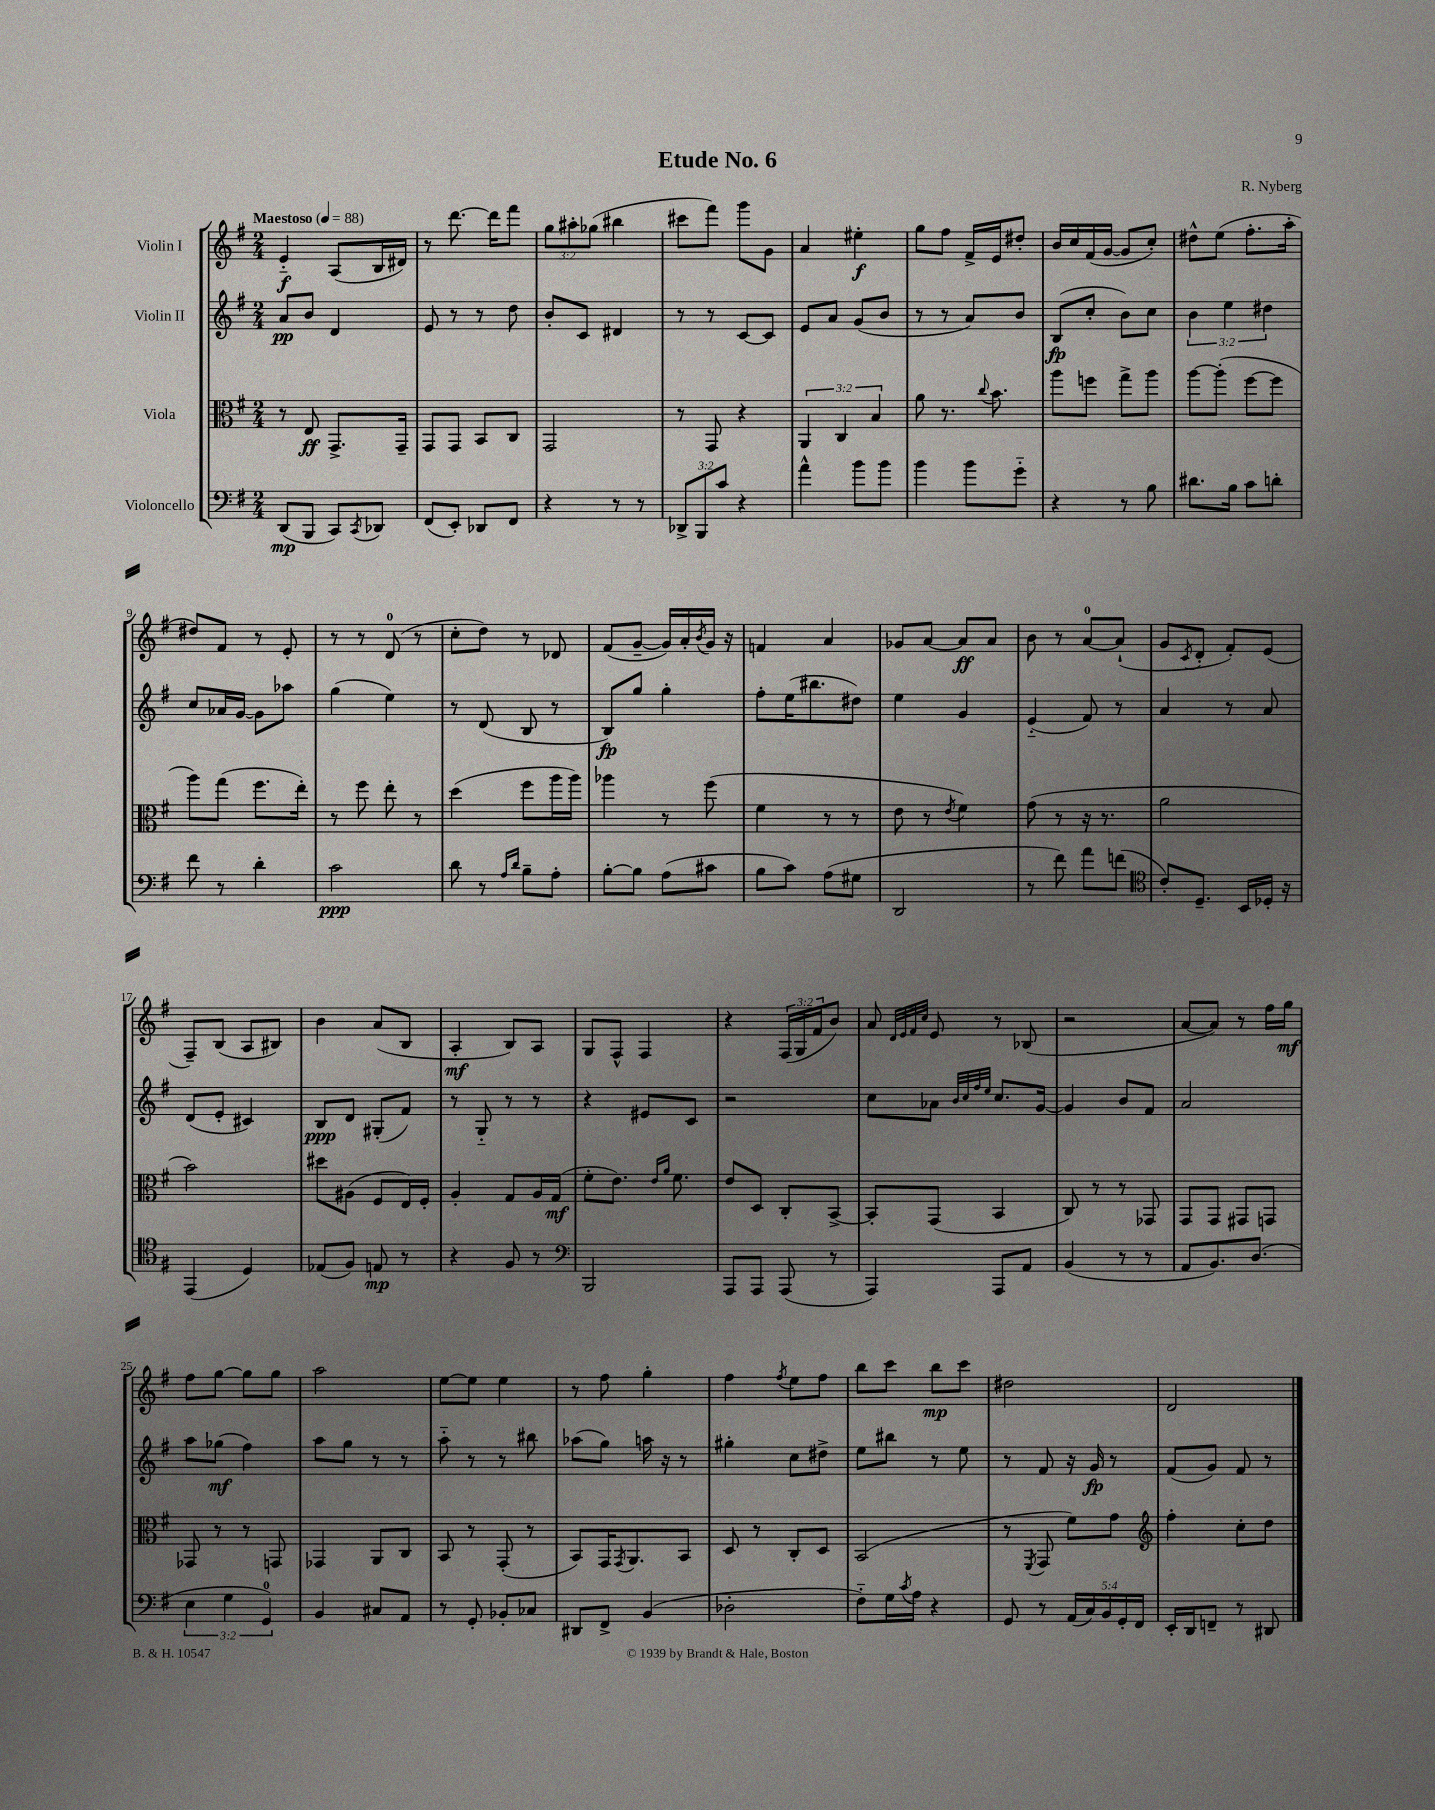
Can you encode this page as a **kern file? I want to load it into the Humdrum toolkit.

**kern	**kern	**kern	**kern
*staff4	*staff3	*staff2	*staff1
*clefF4	*clefC3	*clefG2	*clefG2
*k[f#]	*k[f#]	*k[f#]	*k[f#]
*M2/4	*M2/4	*M2/4	*M2/4
*MM88	*MM88	*MM88	*MM88
(8DD	8r	8a	4e'~
8BBB	8E	8b	.
8CC)	8.GG^	4d	(8A
8qCC	.	.	.
8DD-	.	.	16B
.	16GG~	.	16d#)
=	=	=	=
(8FF#	8GG	8e	8r
8EE')	8GG	8r	[8.ddd
8DD-	8BB	8r	.
.	.	.	16ddd]
8FF#	8C	8dd	8fff#
=	=	=	=
4r	2GG	8b'	12gg
.	.	.	12aa#'
.	.	8c	.
.	.	.	(12gg-
8r	.	4d#	4bb#
8r	.	.	.
=	=	=	=
12DD-^	8r	8r	8ccc#
12BBB	.	.	.
.	8GG	8r	8fff#)
12c	.	.	.
4r	4r	[8c	8ggg
.	.	8c]	8g
=	=	=	=
4a^^	6AA	8e	4a
.	.	8a	.
.	6C	.	.
8b	.	(8g	4ee#'
.	6B	.	.
8b	.	8b	.
=	=	=	=
4b	8a	8r	8gg
.	8.r	8r	8ff#
8b	.	8a)	16f#^
.	8qqcc	.	.
.	8.b	.	16e
8g'~	.	8b	8dd#'
=	=	=	=
4r	8aa	(8B	16b
.	.	.	16cc
.	8ff	8cc'	(16f#
.	.	.	[16g
8r	8gg^	8b)	8g]
8B	8aa	8cc	8cc')
=	=	=	=
8.d#	[8aa	6b	8dd#^^
.	(8aa']	.	(8ee
.	.	6ee	.
16B	.	.	.
8c	[8ff#	.	8.ff#'
.	.	6dd#	.
8d'	8ff#]	.	.
.	.	.	16aa'
=	=	=	=
8f#	8aa)	8cc	8dd#)
8r	(8gg	16a-	8f#
.	.	[16g	.
4d'	8.ff#	8g]	8r
.	.	8aa-	8e'
.	16ee')	.	.
=	=	=	=
2c	8r	(4gg	8r
.	8ff#	.	8r
.	8ee'	4ee)	(8d
.	8r	.	8r
=	=	=	=
8d	(4dd	8r	8cc'
8r	.	(8d	8dd)
16qqA	.	.	.
16qqd	.	.	.
8B~	8ff#	8B	8r
8A'	16aa	8r	8d-
.	16aa)	.	.
=	=	=	=
[8B'	4aa-	8B)	(8f#
8B]	.	8gg	[8g~
(8A	8r	4gg'	16g])
.	.	.	16a'
.	.	.	8qb
8c#	(8ff#	.	16g
.	.	.	16r
=	=	=	=
8B	4f#	8ff#'	4f
8c)	.	(16ee	.
.	.	8.bb#	.
(8A	8r	.	4a
8G#	8r	8dd#)	.
=	=	=	=
2DD	8e	4ee	8g-
.	8r	.	[8a
.	8qe	.	.
.	4f#)	4g	8a]
.	.	.	8a
=	=	=	=
8r	(8g	(4e'~	8b
8f#)	8r	.	8r
8a	16r	8f#)	[8a
.	8.r	.	.
(8f	.	8r	(8a`]
=	=	=	=
*clefC4	*	*	*
8c')	2a	4a	8g
.	.	.	8qc
8.D~	.	.	8d'
.	.	8r	8f#')
16BB	.	.	.
16D-'	.	8a	(8e
16r	.	.	.
=	=	=	=
(4EE	2b)	(8d	8F#~)
.	.	8e'	(8B
4D)	.	4c#)	8A
.	.	.	8B#)
=	=	=	=
(8E-	8dd#	8B	4b
8F#)	(8A#	8d	.
8E	8F#	(8G#'	(8a
8r	16E)	8f#)	8B
.	16F#'	.	.
=	=	=	=
4r	4A'	8r	4A'
.	.	8G'~	.
8F#	8G	8r	8B)
8r	16A	8r	8A
.	(16G	.	.
=	=	=	=
*clefF4	*	*	*
2BBB	8f#'	4r	8G
.	8.e)	.	8F#^^
.	.	8e#	4F#
.	16qqe	.	.
.	16qqa	.	.
.	8.f#	.	.
.	.	8c	.
=	=	=	=
8AAA	8e	2r	4r
8AAA	8D	.	.
(8AAA	8C'	.	(24F#
.	.	.	24G
.	.	.	24f#
8r	[8BB^	.	8b)
=	=	=	=
4AAA)	8BB']	8cc	8a
.	.	.	32qqd
.	.	.	32qqe
.	.	.	32qqf#
.	.	.	32qqcc
.	(8GG	8a-	8e
.	.	32qqb	.
.	.	32qqcc	.
.	.	32qqff#	.
.	.	32qqee	.
8AAA	4BB	8.cc	8r
8AA	.	.	(8B-
.	.	[16g	.
=	=	=	=
(4BB	8C)	4g]	2r
.	8r	.	.
8r	8r	8b	.
8r	8GG-	8f#	.
=	=	=	=
8AA	8GG	2a	[8a
8.BB)	8GG	.	8a])
.	8GG#	.	8r
(8.D	.	.	.
.	8GG	.	16ff#
.	.	.	16gg
=	=	=	=
6E	8GG-	8aa	8ff#
.	8r	(8gg-	[8gg
6G	.	.	.
.	8r	4ff#)	8gg]
6GG)	.	.	.
.	8GG	.	8gg
=	=	=	=
4BB	4GG-	8aa	2aa
.	.	8gg	.
8C#	8AA	8r	.
8AA	8C	8r	.
=	=	=	=
8r	8BB	8aa'~	[8ee
8GG'	8r	8r	8ee]
8BB-'	(8GG'	8r	4ee
8C-	8r	8bb#	.
=	=	=	=
8DD#	8BB)	(8aa-	8r
8FF#^	16GG	8gg)	8ff#
.	8qGG	.	.
.	8.AA	.	.
(4BB	.	16aa	4gg'
.	.	16r	.
.	8BB	8r	.
=	=	=	=
2D-'	8D	4gg#'	4ff#
.	8r	.	.
.	.	.	8qff#
.	8C'	8cc	8ee
.	8D	8dd#^	8ff#
=	=	=	=
8F#'~)	(2BB	8ee	8bb
16G	.	8bb#	8ccc
8qc	.	.	.
16A	.	.	.
4r	.	8r	8bb
.	.	8ee	8ccc
=	=	=	=
8GG	8r	8r	2dd#
.	8qFF#	.	.
8r	8GG	8f#	.
(20AA	8f#)	16r	.
20C)	.	.	.
.	.	16g	.
20BB	.	.	.
.	8g	8r	.
20GG'	.	.	.
20FF#	.	.	.
=	=	=	=
*	*clefG2	*	*
16EE'	4ff#'	(8f#	2d
16DD	.	.	.
8FF~	.	8g)	.
8r	8cc'	8f#	.
8DD#	8dd	8r	.
==	==	==	==
*-	*-	*-	*-
